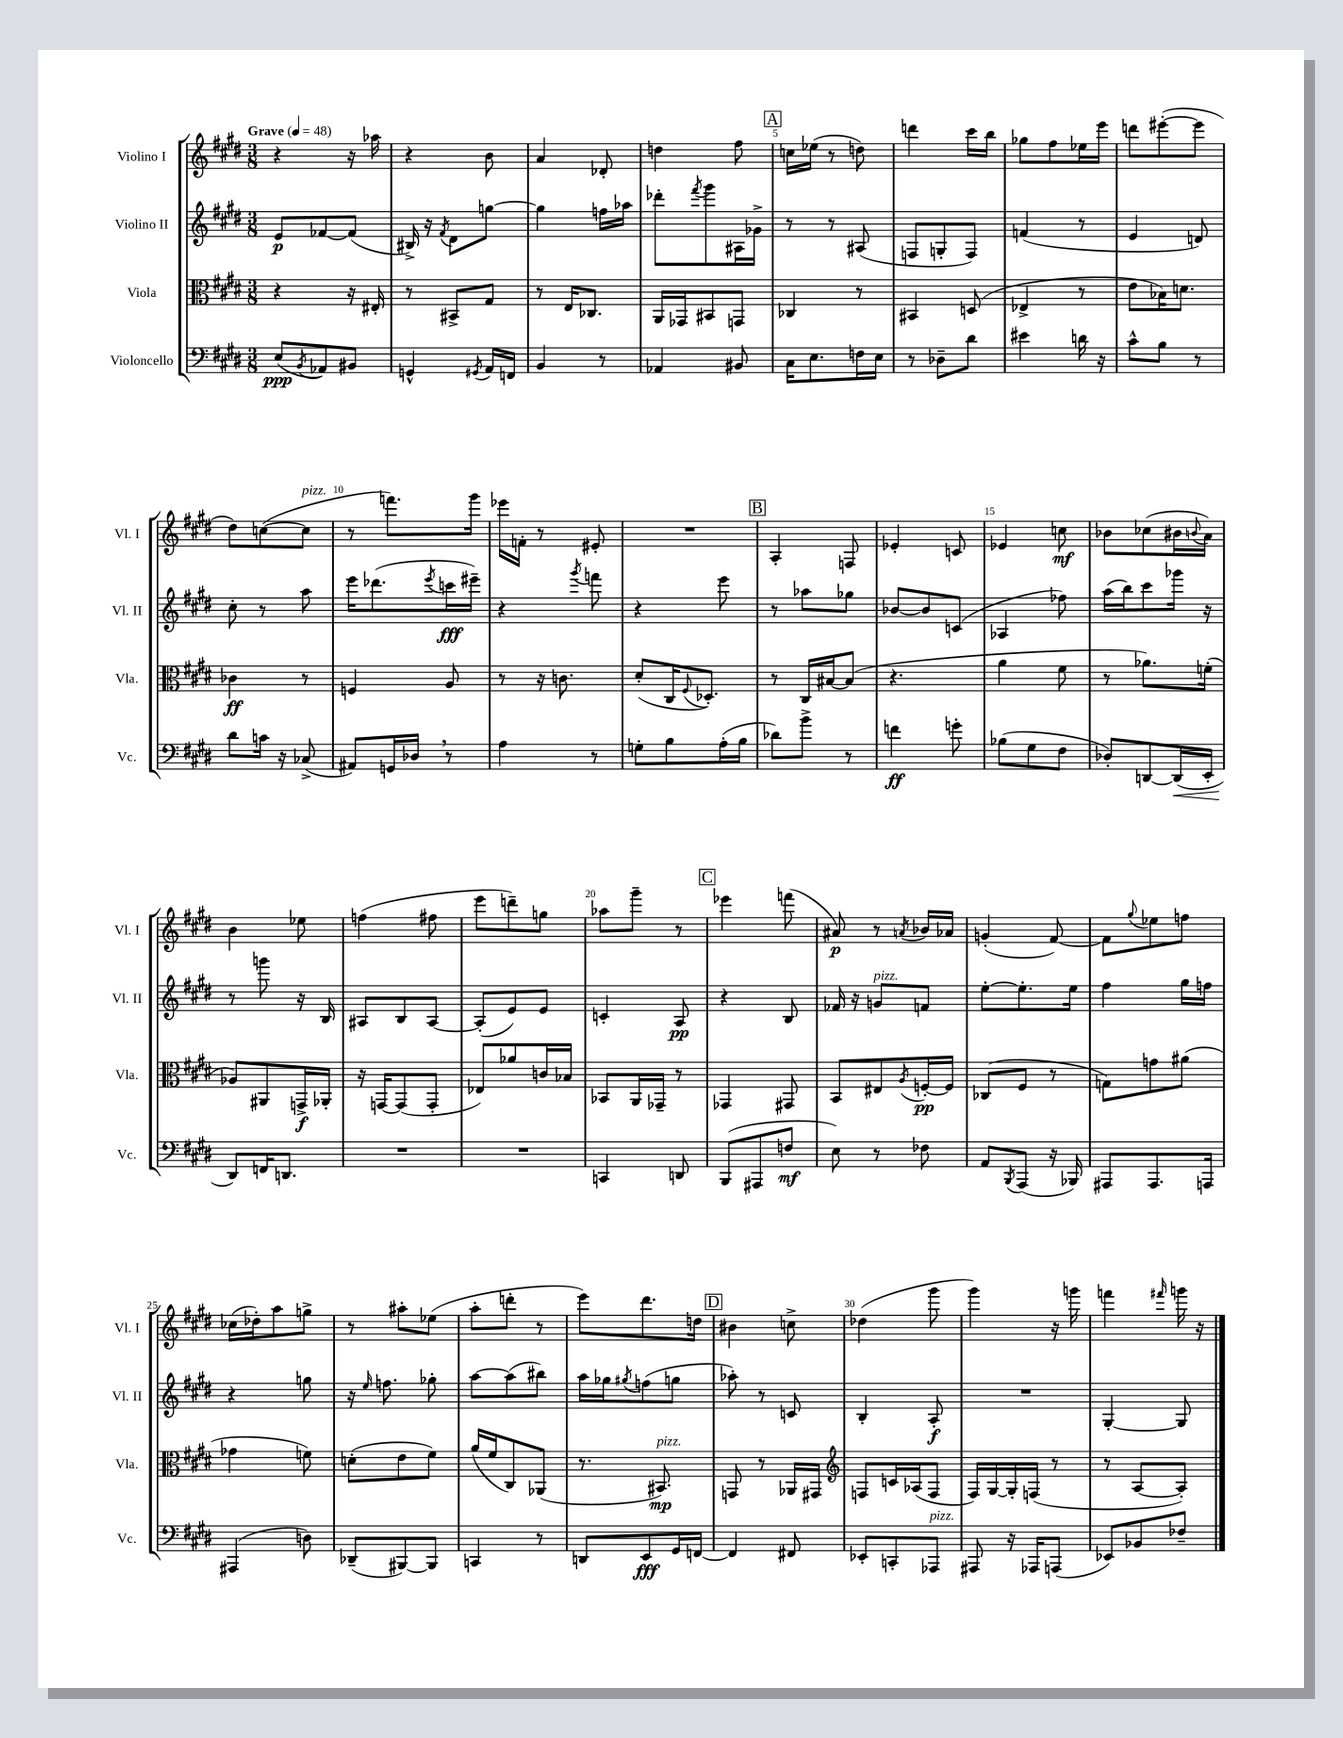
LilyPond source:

<<
\new StaffGroup <<
\new Staff = "s0" \with { instrumentName = "Violino I" shortInstrumentName = "Vl. I" } {
    \clef treble \key e \major \numericTimeSignature \time 3/8 \tempo "Grave" 4 = 48
    r4 r16 aes''16 |
    r4 b'8 |
    a'4 des'8-. |
    d''4 fis''8 |
    \mark \markup { \box "A" } c''16 ees''16( r8 d''8) |
    d'''4 cis'''16 b''16 |
    ges''8 fis''8 ees''16 e'''16 |
    d'''8 eis'''8~-.( eis'''8 |
    dis''8) c''8~( c''8^\markup { \italic "pizz." } |
    r8 f'''8.) gis'''16 |
    ees'''16 f'16-. r8 eis'8-. |
    R4. |
    \mark \markup { \box "B" } a4-. f8 |
    ees'4-. c'8 |
    ees'4 c''8\mf |
    bes'8 ces''8( bis'16 \appoggiatura { b'8 } a'16) |
    b'4 ees''8 |
    f''4( fis''8 |
    e'''8 d'''8--) g''8 |
    aes''8 gis'''8-- r8 |
    \mark \markup { \box "C" } ees'''4 f'''8( |
    ais'8\p) r8 \acciaccatura { a'8 } bes'16 aes'16 |
    g'4-.( fis'8~) |
    fis'8 \appoggiatura { gis''8 } ees''8 f''8 |
    ces''16( des''16-.) a''8 g''8-> |
    r8 ais''8-. ees''8( |
    a''8-. d'''8-. r8 |
    e'''8) dis'''8. d''16 |
    \mark \markup { \box "D" } bis'4 c''8-> |
    des''4( gis'''8 |
    gis'''4) r16 g'''16 |
    f'''4 \grace { fis'''16 } g'''16 r16 \bar "|." |
}
\new Staff = "s1" \with { instrumentName = "Violino II" shortInstrumentName = "Vl. II" } {
    \clef treble \key e \major \numericTimeSignature \time 3/8
    e'8\p fes'8~ fes'8( |
    bis16->) r16 \acciaccatura { fis'8 } dis'8 g''8~ |
    g''4 f''16 aes''16 |
    des'''8-. \acciaccatura { fis'''8 } gis'''8 ais16 ges'16-> |
    \mark \markup { \box "A" } r8 r8 ais8( |
    f8 g8-. f8) |
    f'4( r8 |
    e'4 d'8) |
    cis''8-. r8 a''8 |
    e'''16 des'''8.( \acciaccatura { e'''8 } c'''16\fff eis'''16--) |
    r4 \acciaccatura { gis'''8 } f'''8 |
    r4 e'''8 |
    \mark \markup { \box "B" } r8 aes''8 ges''8 |
    bes'8~ bes'8 c'8( |
    aes4 fes''8) |
    a''16( b''16) cis'''8 ges'''16 r16 |
    r8 g'''8 r16 b16 |
    ais8 b8 ais8~ |
    ais8-.( e'8) e'8 |
    c'4-. a8\pp |
    \mark \markup { \box "C" } r4 b8 |
    fes'16 r16 g'8^\markup { \italic "pizz." } f'8 |
    e''8~-. e''8.-. e''16 |
    fis''4 gis''16 f''16 |
    r4 g''8 |
    r16 \grace { e''16 } f''8. ges''8-. |
    a''8~ a''8( bis''8) |
    a''16 ges''16 \acciaccatura { gis''8 } f''8( g''8 |
    \mark \markup { \box "D" } aes''8-.) r8 c'8 |
    b4-. a8-.\f |
    R4. |
    gis4~-. gis8 \bar "|." |
}
\new Staff = "s2" \with { instrumentName = "Viola" shortInstrumentName = "Vla." } {
    \clef alto \key e \major \numericTimeSignature \time 3/8
    r4 r16 eis16-. |
    r8 bis,8-> gis8 |
    r8 e16 ces8. |
    a,16 ges,16 bis,8 g,8 |
    \mark \markup { \box "A" } ces4 r8 |
    bis,4 d8( |
    ees4-> r8 |
    e'8 bes16) d'8. |
    ces'4\ff r8 |
    f4 a8 |
    r8 r16 c'8. |
    dis'8-.( cis16 \appoggiatura { fis8 } des8.-.) |
    \mark \markup { \box "B" } r8 cis16 bis16~ bis8( |
    r4. |
    a'4 fis'8 |
    r8 aes'8.) f'16-.( |
    aes8) ais,8 g,16->\f aes,16-. |
    r16 g,16~ g,8( g,8-. |
    ees8) aes'8 c'16 bes16 |
    bes,8 a,16 ges,16-- r8 |
    \mark \markup { \box "C" } ges,4 gis,8 |
    b,8 eis8 \acciaccatura { a8 } f16~-.\pp f16 |
    ces8( fis8 r8 |
    g8) g'8 ais'8( |
    ges'4 f'8) |
    d'8-.( e'8 fis'8) |
    a'16( fis'16 cis8) aes,8( |
    r8. bis,8.\mp^\markup { \italic "pizz." }) |
    \mark \markup { \box "D" } g,8 r8 aes,16 gis,16 |
    \clef treble f8 c'16 aes16( f8 |
    fis16) gis16~ gis16-. f16( r8 |
    r8 a8~ a8-.) \bar "|." |
}
\new Staff = "s3" \with { instrumentName = "Violoncello" shortInstrumentName = "Vc." } {
    \clef bass \key e \major \numericTimeSignature \time 3/8
    e8\ppp( \acciaccatura { b,8 } aes,8) bis,8 |
    g,4-^ \acciaccatura { gis,8 } a,16 f,16 |
    b,4 r8 |
    aes,4 bis,8 |
    \mark \markup { \box "A" } cis16 e8. f16 e16 |
    r8 des8-- dis'8 |
    eis'4 d'16 r16 |
    cis'8-^ b8 r8 |
    dis'8 c'16 r16 ces8->( |
    ais,8) g,16 des16 \breathe r8 |
    a4 r8 |
    g8-. b8 a16-.( b16 |
    \mark \markup { \box "B" } des'8) b'8-> r8 |
    f'4\ff g'8-. |
    bes8( gis8 fis8 |
    des8-.) d,8~ d,16\<( e,16-. |
    dis,8\!) f,16 d,8. |
    R4. |
    R4. |
    c,4 d,8 |
    \mark \markup { \box "C" } b,,8( ais,,8 f8\mf |
    e8) r8 fes8 |
    a,8 \acciaccatura { b,,8 } a,,8( r16 bes,,16) |
    ais,,8 ais,,8. a,,16 |
    ais,,4( d8) |
    des,8--( bis,,8~) bis,,8 |
    c,4 r8 |
    d,8 e,8\fff gis,16 f,16~ |
    \mark \markup { \box "D" } f,4 fis,8 |
    ees,8-. c,8-. aes,,8^\markup { \italic "pizz." } |
    ais,,8 r16 aes,,16 a,,8( |
    ees,8) bes,8 fes8-- \bar "|." |
}
>>
>>
\layout { \context { \Score \override BarNumber.break-visibility = ##(#f #t #t) barNumberVisibility = #(every-nth-bar-number-visible 5) } }
